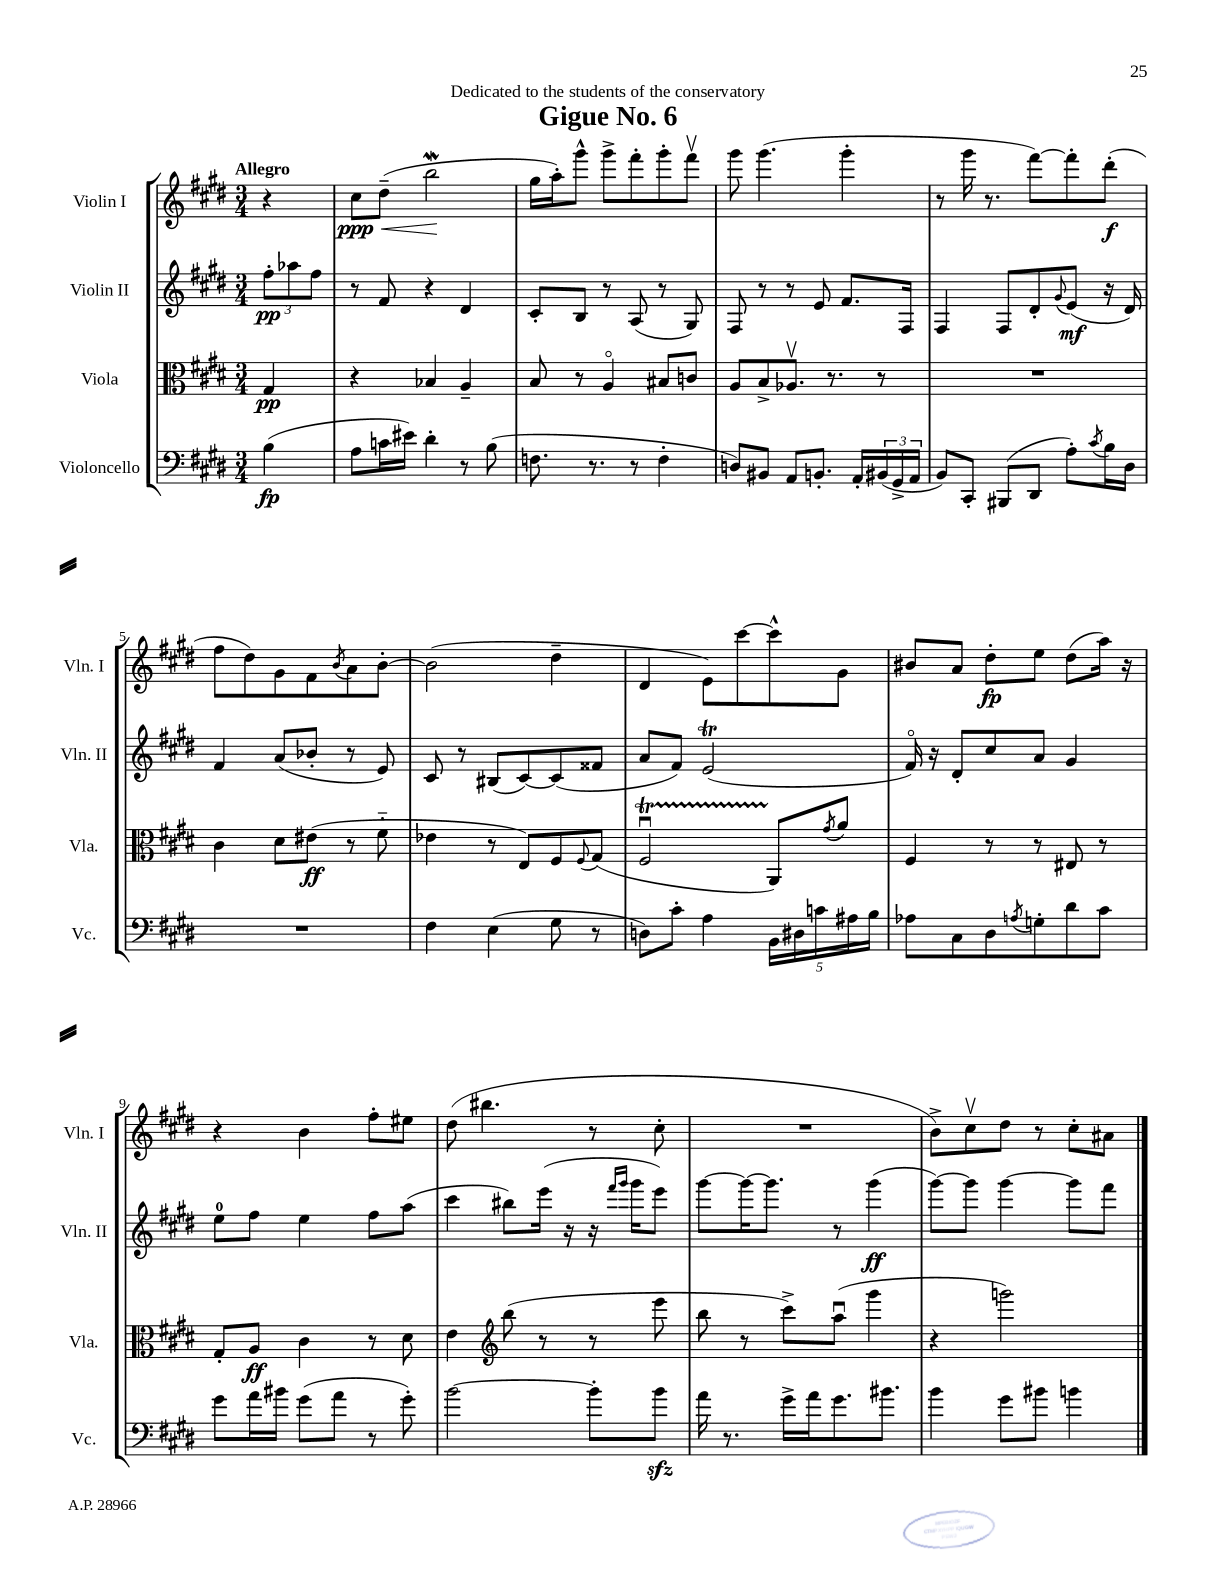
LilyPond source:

\header { title = "Gigue No. 6" dedication = "Dedicated to the students of the conservatory" }
<<
\new StaffGroup <<
\new Staff = "s0" \with { instrumentName = "Violin I" shortInstrumentName = "Vln. I" } {
    \clef treble \key e \major \numericTimeSignature \time 3/4 \partial 4 \tempo "Allegro"
    r4 |
    cis''8\ppp\< dis''8--( b''2\mordent\! |
    gis''16 a''16-.) gis'''8-^ gis'''8-> fis'''8-. gis'''8-. fis'''8\upbow |
    gis'''8 gis'''4.( gis'''4-. |
    r8 gis'''16 r8. fis'''8~) fis'''8-. dis'''8-.\f( |
    fis''8 dis''8) gis'8 fis'8 \acciaccatura { b'8 } a'8 b'8~-. |
    b'2( dis''4-- |
    dis'4 e'8) cis'''8~ cis'''8-^ gis'8 |
    bis'8 a'8 dis''8-.\fp e''8 dis''8( a''16) r16 |
    r4 b'4 fis''8-. eis''8 |
    dis''8( bis''4. r8 cis''8-. |
    R2. |
    b'8->) cis''8\upbow dis''8 r8 cis''8-. ais'8 \bar "|." |
}
\new Staff = "s1" \with { instrumentName = "Violin II" shortInstrumentName = "Vln. II" } {
    \clef treble \key e \major \numericTimeSignature \time 3/4 \partial 4
    \tuplet 3/2 { fis''8-.\pp aes''8 fis''8 } |
    r8 fis'8 r4 dis'4 |
    cis'8-. b8 r8 a8( r8 gis8) |
    fis8 r8 r8 e'8 fis'8. fis16 |
    fis4 fis8 dis'8-. \appoggiatura { gis'8 } e'8\mf( r16 dis'16) |
    fis'4 a'8( bes'8-. r8 e'8) |
    cis'8 r8 bis8( cis'8~) cis'8( fisis'8 |
    a'8 fis'8) e'2\trill( |
    fis'16\flageolet) r16 dis'8-. cis''8 a'8 gis'4 |
    e''8-0 fis''8 e''4 fis''8 a''8( |
    cis'''4 bis''8) e'''16( r16 r16 \grace { fis'''16 gis'''16 } gis'''16 e'''8) |
    gis'''8~ gis'''16~ gis'''8. r8 gis'''4\ff( |
    gis'''8~) gis'''8 gis'''4~ gis'''8 fis'''8 \bar "|." |
}
\new Staff = "s2" \with { instrumentName = "Viola" shortInstrumentName = "Vla." } {
    \clef alto \key e \major \numericTimeSignature \time 3/4 \partial 4
    gis4\pp |
    r4 bes4 a4-- |
    b8 r8 a4\flageolet bis8 c'8 |
    a8 b8-> aes8.\upbow r8. r8 |
    R2. |
    cis'4 dis'8 eis'8\ff( r8 fis'8-_ |
    ees'4 r8 e8) fis8 \appoggiatura { fis8 } gis8( |
    fis2\downbow\startTrillSpan a,8\stopTrillSpan) \acciaccatura { gis'8 } a'8 |
    fis4 r8 r8 eis8 r8 |
    gis8-. a8\ff cis'4 r8 dis'8 |
    e'4 \clef treble b''8( r8 r8 e'''8 |
    b''8 r8 cis'''8->) a''8\downbow( gis'''4 |
    r4 g'''2) \bar "|." |
}
\new Staff = "s3" \with { instrumentName = "Violoncello" shortInstrumentName = "Vc." } {
    \clef bass \key e \major \numericTimeSignature \time 3/4 \partial 4
    b4\fp( |
    a8 c'16 eis'16) dis'4-. r8 b8( |
    f8. r8. r8 f4-. |
    d8) bis,8 a,8 b,8.-. a,16-. \tuplet 3/2 { bis,16( gis,16-> a,16 } |
    b,8) cis,8-. bis,,8( dis,8 a8-.) \acciaccatura { cis'8 } b16 dis16 |
    R2. |
    fis4 e4( gis8 r8 |
    d8) cis'8-. a4 \tuplet 5/4 { b,16 dis16 c'16 ais16 b16 } |
    aes8 cis8 dis8 \acciaccatura { a8 } g8-. dis'8 cis'8 |
    gis'8 a'16 bis'16 gis'8( a'8 r8 gis'8-.) |
    b'2~ b'8-. b'8\sfz |
    a'16 r8. gis'16-> a'16 gis'8. bis'8. |
    b'4 gis'8 bis'8 b'4 \bar "|." |
}
>>
>>
